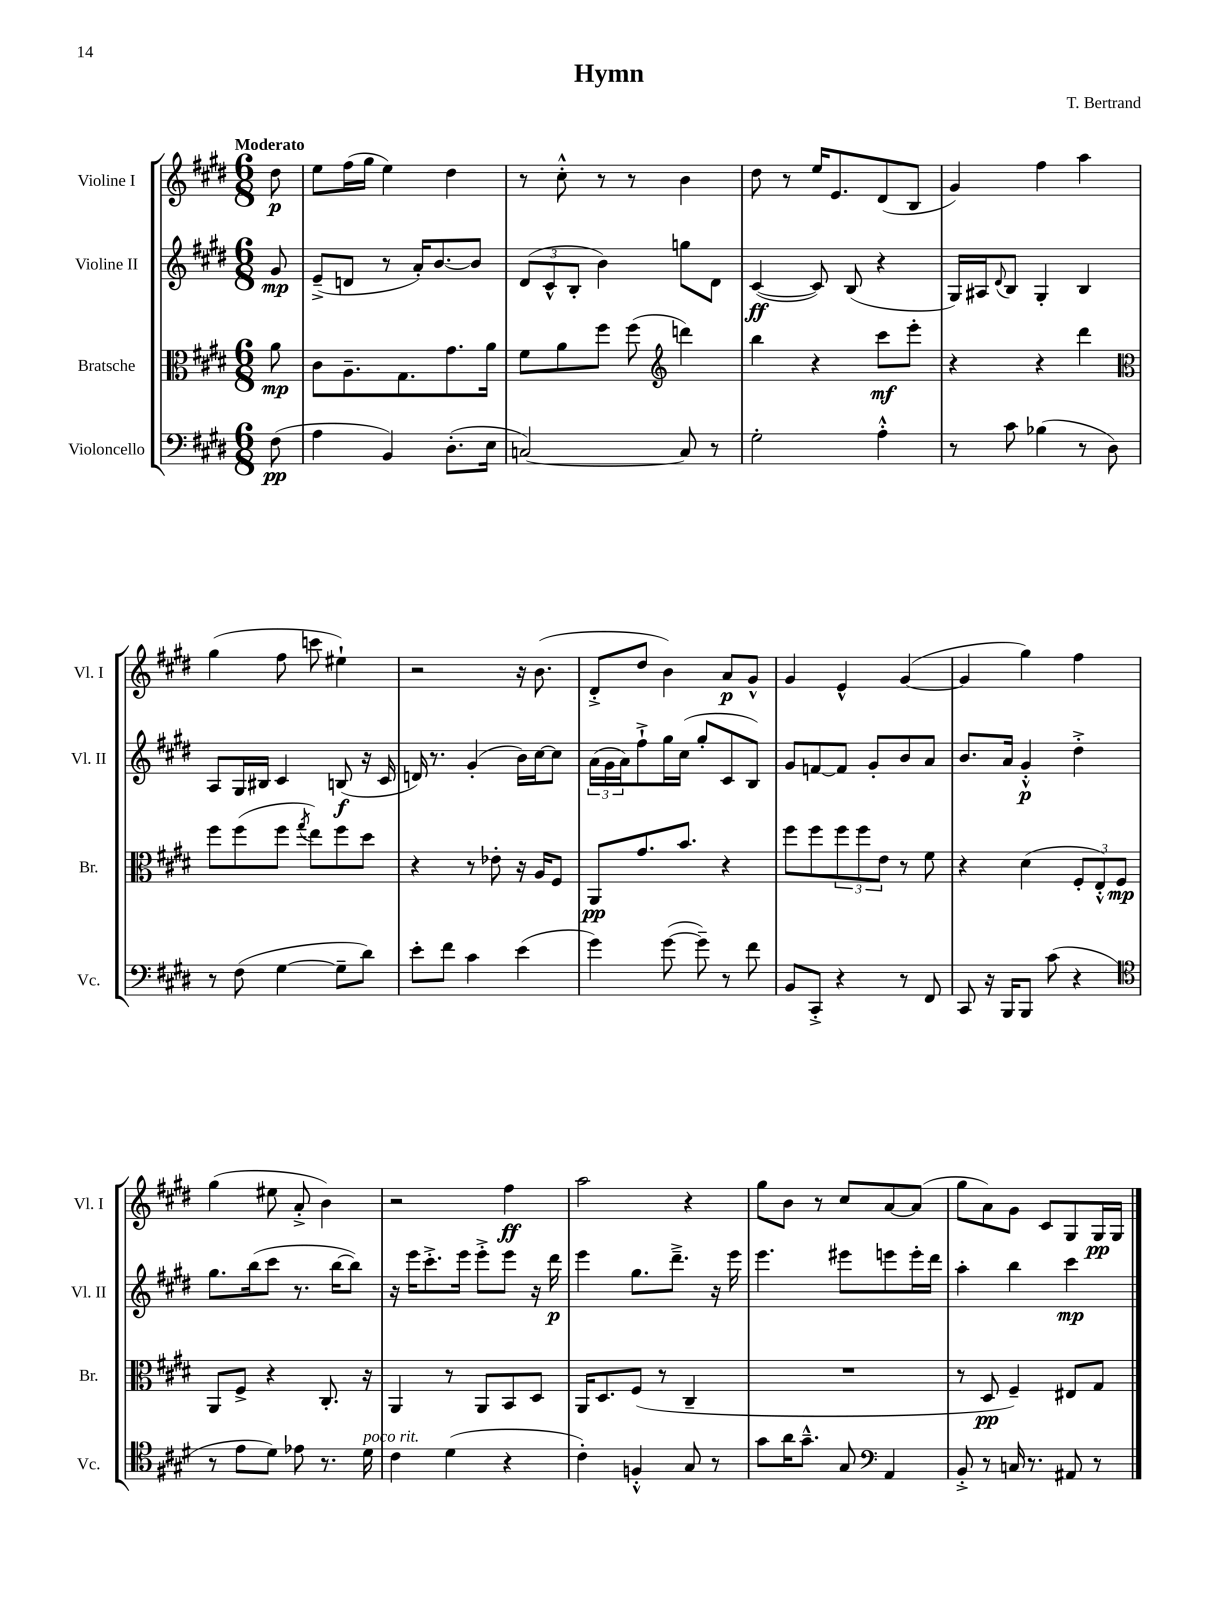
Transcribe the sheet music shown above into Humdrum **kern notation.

**kern	**kern	**kern	**kern
*staff4	*staff3	*staff2	*staff1
*clefF4	*clefC3	*clefG2	*clefG2
*k[f#c#g#d#]	*k[f#c#g#d#]	*k[f#c#g#d#]	*k[f#c#g#d#]
*M6/8	*M6/8	*M6/8	*M6/8
(8F#	8a	8g#	8dd#
=	=	=	=
4A	8c#	(8e~^	8ee
.	8.A~	8d	(16ff#
.	.	.	16gg#
4BB)	.	8r	4ee)
.	8.G#	.	.
.	.	16a')	.
.	.	[8.b	.
(8.D#'	8.g#	.	4dd#
.	.	8b]	.
16E	16a	.	.
=	=	=	=
[2C)	8f#	(12d#	8r
.	.	12c#^^	.
.	8a	.	8cc#'^^
.	.	12B'	.
.	8ff#	4b)	8r
.	(8ff#	.	8r
*	*clefG2	*	*
8C]	4ddd)	8gg	4b
8r	.	8d#	.
=	=	=	=
2G#'	4bb	([4c#	8dd#
.	.	.	8r
.	4r	8c#])	16ee
.	.	.	8.e
.	.	(8B	.
4A'^^	8ccc#	4r	(8d#
.	8eee'	.	8B
=	=	=	=
8r	4r	16G#)	4g#)
.	.	16A#	.
.	.	8qqd#	.
8c#	.	8B	.
(4B-	4r	4G#'	4ff#
8r	4ddd#	4B	4aa
8D#)	.	.	.
=	=	=	=
*	*clefC3	*	*
8r	8ff#	8A	(4gg#
(8F#	(8ff#	16G#	.
.	.	16B#	.
[4G#	8ff#	4c#	8ff#
.	8qgg#	.	.
.	8ee)	.	8ccc
8G#~]	8ff#	(8B	4ee#`)
8d#)	8dd#	16r	.
.	.	16c#	.
=	=	=	=
8e'	4r	16d)	2r
.	.	8.r	.
8f#	.	.	.
4c#	8r	(4g#'	.
.	8e-'	.	.
(4e	16r	16b)	16r
.	16A	[16cc#	(8.b
.	8F#	8cc#]	.
=	=	=	=
4g#)	8AA	(24a	8d#'^
.	.	24g#	.
.	.	24a)	.
.	8.g#	8ff#`^	8dd#
([8g#	.	16gg#	4b)
.	8.b	(16cc#	.
8g#~])	.	8gg#'	.
8r	4r	8c#	8a
8f#	.	8B)	8g#^^
=	=	=	=
8BB	8ff#	8g#	4g#
8CC#'^	8ff#	[8f	.
4r	12ff#	8f]	4e^^
.	12ff#	.	.
.	.	8g#'	.
.	12e	.	.
8r	8r	8b	([4g#
8FF#	8f#	8a	.
=	=	=	=
8CC#	4r	8.b	4g#]
16r	.	.	.
16BBB	.	16a	.
8BBB	(4d#	4g#'^^	4gg#)
(8c#	.	.	.
4r	12F#'	4dd#'^	4ff#
.	12E'^^)	.	.
.	12F#	.	.
=	=	=	=
*clefC4	*	*	*
8r	8AA	8.gg#	(4gg#
8e	8F#^	.	.
.	.	(16bb	.
8d#)	4r	8ccc#	8ee#
8e-	.	8.r	8a'^
8.r	8.C#'	.	4b)
.	.	[16bb	.
.	.	8bb])	.
16d#	16r	.	.
=	=	=	=
4c#	4AA	16r	2r
.	.	16eee	.
.	.	8.ccc#'^	.
(4d#	8r	.	.
.	.	16eee	.
.	8AA	8eee'^	.
4r	8BB	8eee	4ff#
.	8D#	16r	.
.	.	16ddd#	.
=	=	=	=
4c#')	16AA	4eee	2aa
.	8.D#	.	.
4F'^^	(8F#	8.gg#	.
.	8r	.	.
.	.	8.ddd#~^	.
8G#	4C#~	.	4r
8r	.	16r	.
.	.	16eee	.
=	=	=	=
8g#	2.r	4.eee	8gg#
16a	.	.	8b
8.g#~^^	.	.	.
.	.	.	8r
8G#	.	8eee#	8cc#
*clefF4	*	*	*
4AA	.	8eee	[8a
.	.	16eee'	(8a]
.	.	16ddd#	.
=	=	=	=
8BB'^	8r	4aa'	8gg#
8r	8D#	.	8a)
16C	4F#~)	4bb	8g#
8.r	.	.	.
.	.	.	8c#
8AA#	8E#	4ccc#	8G#
8r	8G#	.	16G#
.	.	.	16G#
==	==	==	==
*-	*-	*-	*-
